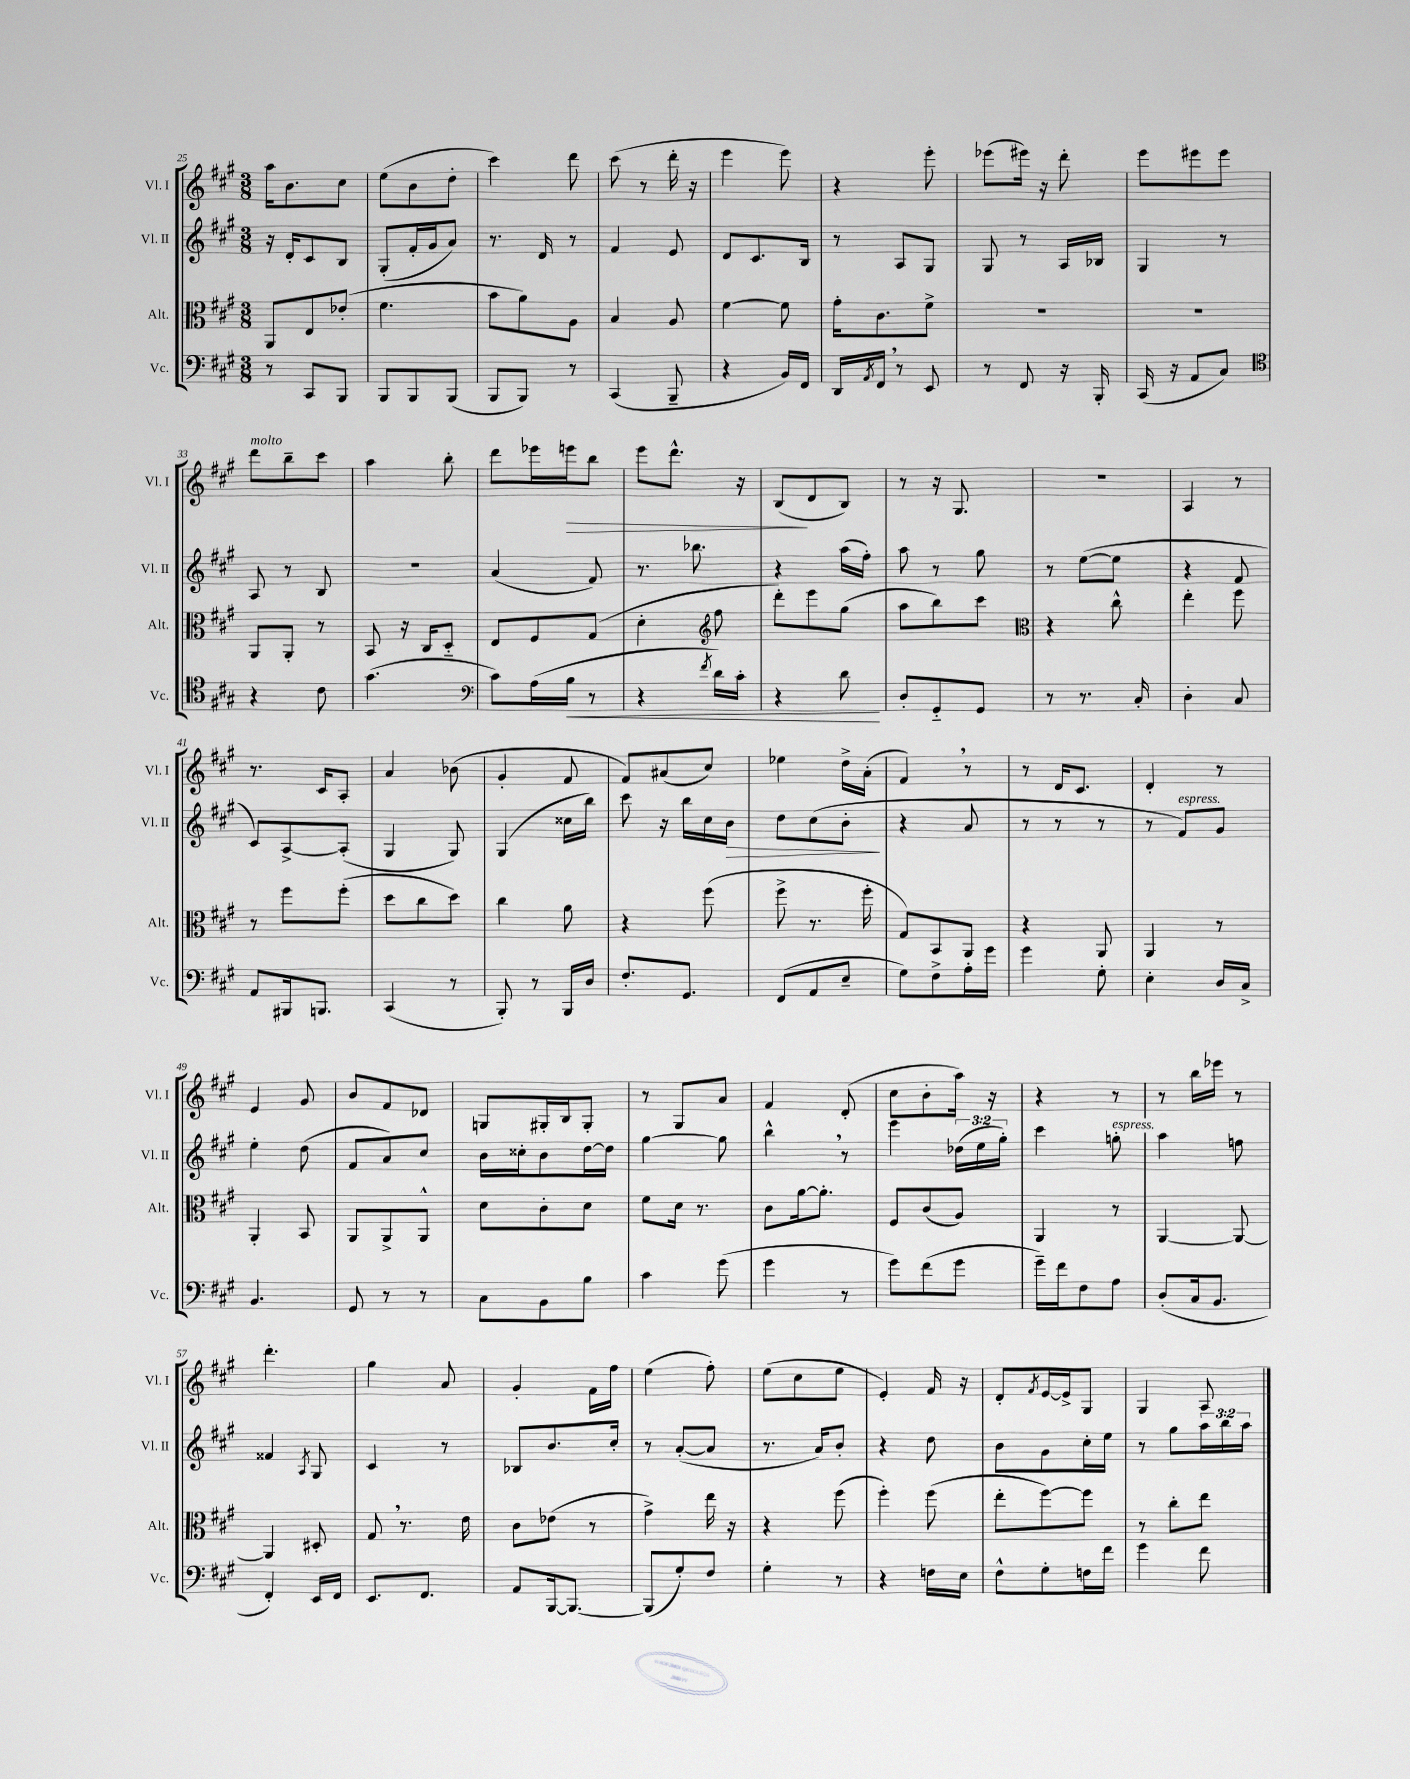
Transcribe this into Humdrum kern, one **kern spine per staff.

**kern	**dynam	**kern	**kern	**dynam	**kern	**dynam
*part4	*part4	*part3	*part2	*part2	*part1	*part1
*staff4	*staff4	*staff3	*staff2	*staff2	*staff1	*staff1
*I"Vc.	*	*I"Alt.	*I"Vl. II	*	*I"Vl. I	*
*I'Vc.	*	*I'Alt.	*I'Vl. II	*	*I'Vl. I	*
*clefF4	*	*clefC3	*clefG2	*	*clefG2	*
*k[f#c#g#]	*	*k[f#c#g#]	*k[f#c#g#]	*	*k[f#c#g#]	*
*M3/8	*	*M3/8	*M3/8	*	*M3/8	*
=25	=25	=25	=25	=25	=25	=25
8r	.	8AA/L	16r	.	16aa\KL	.
.	.	.	16d'/KL	.	8.b\	.
8CC#/L	.	8E/	8c#/	.	.	.
8BBB/J	.	(8e-X'/J	8B/J	.	8cc#\J	.
=26	=26	=26	=26	=26	=26	=26
8BBB/L	.	4.f#\	(8G#'/L	.	(8ee\L	.
8BBB/	.	.	16f#'/L	.	8b\	.
.	.	.	16g#/J	.	.	.
(8BBB/J	.	.	8a/J)	.	8dd'\J	.
=27	=27	=27	=27	=27	=27	=27
8BBB/L	.	8b\L	8.r	.	4ccc#\)	.
8BBB/J)	.	8a\)	.	.	.	.
.	.	.	16d/	.	.	.
8r	.	8A\J	8r	.	8ddd\	.
=28	=28	=28	=28	=28	=28	=28
(4CC#/	.	4B/	4f#/	.	(8ccc#\	.
.	.	.	.	.	8r	.
8BBB~/	.	8A/	8e/	.	16ddd'\	.
.	.	.	.	.	16r	.
=29	=29	=29	=29	=29	=29	=29
4r	.	[4f#\	8d/L	.	4eee\	.
.	.	.	8.c#/	.	.	.
16BB/LL)	.	8f#\]	.	.	8eee\)	.
16FF#/JJ	.	.	16B/Jk	.	.	.
=30	=30	=30	=30	=30	=30	=30
16DD/LL	.	16g#'\KL	8r	.	4r	.
8qAA/	.	.	.	.	.	.
16FF#,/JJ	.	8.c#\	.	.	.	.
8r	.	.	8A/L	.	.	.
8EE/	.	8f#^\J	8G#/J	.	8eee'\	.
=31	=31	=31	=31	=31	=31	=31
8r	.	4.r	8G#/	.	(8eee-X\L	.
8FF#/	.	.	8r	.	16eee#X\Jk)	.
.	.	.	.	.	16r	.
16r	.	.	16A/LL	.	8ddd'\	.
16BBB'/	.	.	16B-X/JJ	.	.	.
=32	=32	=32	=32	=32	=32	=32
(16CC#/	.	4.r	4G#/	.	8eee\L	.
16r	.	.	.	.	.	.
8AA/L	.	.	.	.	8eee#X\	.
8C#/J)	.	.	8r	.	8eee#\J	.
!!LO:LB:g=z
=33	=33	=33	=33	=33	=33	=33
*clefC4	*	*	*	*	*	*
!	!	!	!	!	!LO:TX:a:i:t=molto	!
4r	.	8AA/L	8A/	.	8ddd\L	.
.	.	8AA'/J	8r	.	8bb~\	.
8c#\	.	8r	8B/	.	8ccc#\J	.
=34	=34	=34	=34	=34	=34	=34
(4.g#\	.	8BB/	4.r	.	4aa\	.
.	.	16r	.	.	.	.
.	.	16C#/KL	.	.	.	.
.	.	8D/J	.	.	8bb'\	.
=35	=35	=35	=35	=35	=35	=35
*clefF4	*	*	*	*	*	*
8c#\L)	.	8E/L	(4a/	.	8ddd\L	.
(16A\L	.	8F#/	.	.	16eee-X\L	.
!	!LO:HP:b	!	!	!	!	!LO:HP:b
16B\JJ	<	.	.	.	16eeen\J	>
8r	.	(8G#/J	8f#/)	.	8bb\J	.
=36	=36	=36	=36	=36	=36	=36
4r	.	4d'\	8.r	.	8eee\L	.
.	.	.	.	.	8.ddd^^\J	.
.	.	.	8.bb-X\	.	.	.
8qf#/	.	.	.	.	.	.
*	*	*clefG2	*	*	*	*
16d\LL)	.	8ff#\	.	.	.	.
16c#'\JJ	.	.	.	.	16r	.
=37	=37	=37	=37	=37	=37	=37
4r	.	8ddd'\L)	4r	.	(8B/L	.
.	.	8eee\	.	.	8d/	]
8d\	.	(8gg#\J	(16aa\LL	.	8B/J)	.
.	.	.	16ff#'\JJ)	.	.	.
.	[	.	.	.	.	.
=38	=38	=38	=38	=38	=38	=38
8D'/L	.	8aa\L	8aa\	.	8r	.
8GG#/	.	8bb\)	8r	.	16r	.
.	.	.	.	.	8.G#/	.
8GG#/J	.	8ccc#\J	8gg#\	.	.	.
=39	=39	=39	=39	=39	=39	=39
*	*	*clefC3	*	*	*	*
8r	.	4r	8r	.	4.r	.
8.r	.	.	([8ee\L	.	.	.
.	.	8cc#^^\	8ee\J]	.	.	.
16C#'/	.	.	.	.	.	.
=40	=40	=40	=40	=40	=40	=40
4D'\	.	4ee'\	4r	.	4A/	.
8C#/	.	8ff#\	8f#/	.	8r	.
!!LO:LB:g=z
=41	=41	=41	=41	=41	=41	=41
8AA/L	.	8r	8c#/L)	.	8.r	.
16BBB#X/k	.	8ff#\L	[8A^/	.	.	.
8.BBBn/J	.	.	.	.	16c#/KL	.
.	.	(8ff#'\J	(8A'/J]	.	8A'/J	.
=42	=42	=42	=42	=42	=42	=42
(4CC#/	.	8dd\L	4G#/	.	4a/	.
.	.	8cc#\	.	.	.	.
8r	.	8dd\J)	8G#/)	.	(8b-X\	.
=43	=43	=43	=43	=43	=43	=43
8BBB'/)	.	4cc#\	(4G#/	.	4g#'/	.
8r	.	.	.	.	.	.
16BBB/LL	.	8a\	16cc##X\LL	.	8f#/	.
16D/JJ	.	.	16bb\JJ)	.	.	.
=44	=44	=44	=44	=44	=44	=44
8.F#'/L	.	4r	8ccc#\	.	8f#/L)	.
.	.	.	16r	.	(8a#X/	.
8.GG#/J	.	.	16bb\LL	.	.	.
.	.	(8ff#\	16cc#\	.	8cc#/J)	.
!	!	!	!	!LO:HP:b	!	!
.	.	.	16b\JJ	>	.	.
=45	=45	=45	=45	=45	=45	=45
(8FF#/L	.	8ff#^\	8dd\L	.	4ee-X\	.
8AA/	.	8.r	(8cc#\	.	.	.
8E~/J	.	.	8b'\J	.	16dd^\LL	.
.	.	16ff#'\	.	.	(16a'\JJ	.
.	.	.	.	]	.	.
=46	=46	=46	=46	=46	=46	=46
8G#\L)	.	8G#/L)	4r	.	4f#,/)	.
8F#^\	.	8BB/	.	.	.	.
16A'\L	.	8AA/J	8a/	.	8r	.
16g#\JJ	.	.	.	.	.	.
=47	=47	=47	=47	=47	=47	=47
4g#\	.	4r	8r	.	8r	.
.	.	.	8r	.	16d/KL	.
.	.	.	.	.	8.c#/J	.
8G#'\	.	8AA/	8r	.	.	.
=48	=48	=48	=48	=48	=48	=48
4E'\	.	4AA/	8r	.	4d'/	.
!	!	!	!LO:TX:a:i:t=espress.	!	!	!
.	.	.	8f#/L)	.	.	.
16D/LL	.	8r	8g#/J	.	8r	.
16C#^/JJ	.	.	.	.	.	.
!!LO:LB:g=z
=49	=49	=49	=49	=49	=49	=49
4.BB/	.	4AA'/	4ee'\	.	4e/	.
.	.	8BB/	(8dd\	.	8g#/	.
=50	=50	=50	=50	=50	=50	=50
8GG#/	.	8AA/L	8f#/L	.	8b/L	.
8r	.	8AA^/	8a/)	.	8f#/	.
8r	.	8AA^^/J	8cc#/J	.	8d-X/J	.
=51	=51	=51	=51	=51	=51	=51
8C#\L	.	8d\L	16b\LL	.	8Gn/L	.
.	.	.	16cc##X'\J	.	.	.
8BB\	.	8c#'\	8b\	.	16G#X'/L	.
.	.	.	.	.	16B/J	.
8B\J	.	8d\J	[16dd\L	.	8G#'/J	.
.	.	.	16dd\JJ]	.	.	.
=52	=52	=52	=52	=52	=52	=52
4c#\	.	8f#\L	[4gg#\	.	8r	.
.	.	16d\Jk	.	.	8G#/L	.
.	.	8.r	.	.	.	.
(8g#\	.	.	8gg#\]	.	8a/J	.
=53	=53	=53	=53	=53	=53	=53
4g#\	.	8c#\L	4bb^^,\	.	4f#/	.
.	.	[16a\k	.	.	.	.
.	.	8.a'\J]	.	.	.	.
8r	.	.	8r	.	(8d'/	.
=54	=54	=54	=54	=54	=54	=54
8g#\L)	.	8F#/L	4eee\	.	8cc#\L	.
(8f#\	.	(8c#/	.	.	8b'\	.
8g#\J	.	8A/J)	(24dd-X\LL	.	16aa\Jk)	.
.	.	.	24ee\	.	.	.
.	.	.	.	.	16r	.
.	.	.	24gg#'\JJ)	.	.	.
=55	=55	=55	=55	=55	=55	=55
16g#~\LL)	.	4AA/	4ccc#\	.	4r	.
16f#\J	.	.	.	.	.	.
8F#\	.	.	.	.	.	.
!	!	!	!LO:TX:a:i:t=espress.	!	!	!
8A\J	.	8r	8ggn'\	.	8r	.
=56	=56	=56	=56	=56	=56	=56
(8D'/L	.	[4AA/	4aa\	.	8r	.
16C#/k	.	.	.	.	16bb\LL	.
8.BB/J	.	.	.	.	16eee-X\JJ	.
.	.	8AA/_	8ffn\	.	8r	.
!!LO:LB:g=z
=57	=57	=57	=57	=57	=57	=57
4FF#'/)	.	4AA/]	4f##X/	.	4.ddd'\	.
.	.	.	8qA/	.	.	.
16EE/LL	.	8D#X'/	8G#/	.	.	.
16FF#/JJ	.	.	.	.	.	.
=58	=58	=58	=58	=58	=58	=58
8.EE/L	.	8G#,/	4c#/	.	4gg#\	.
.	.	8.r	.	.	.	.
8.FF#/J	.	.	.	.	.	.
.	.	.	8r	.	8a/	.
.	.	16e\	.	.	.	.
=59	=59	=59	=59	=59	=59	=59
8AA/L	.	8c#\L	8B-X/L	.	4g#'/	.
[16BBB/k	.	(8e-X\J	8.b/	.	.	.
8.BBB/J_	.	.	.	.	.	.
.	.	8r	.	.	16f#\LL	.
.	.	.	16cc#'/Jk	.	16ff#\JJ	.
=60	=60	=60	=60	=60	=60	=60
(8BBB/L]	.	4g#^\)	8r	.	(4ee\	.
8G#'/)	.	.	([8a'/L	.	.	.
8F#/J	.	16ee\	8a/J]	.	8ff#'\)	.
.	.	16r	.	.	.	.
=61	=61	=61	=61	=61	=61	=61
4G#'\	.	4r	8.r	.	(8ee\L	.
.	.	.	.	.	8cc#\	.
.	.	.	16a/KL)	.	.	.
8r	.	(8ff#\	8b'/J	.	8ee\J	.
=62	=62	=62	=62	=62	=62	=62
4r	.	4ff#'\)	4r	.	4e'/)	.
16Fn\LL	.	(8ff#\	8dd\	.	16f#/	.
16E\JJ	.	.	.	.	16r	.
=63	=63	=63	=63	=63	=63	=63
8F#^^\L	.	8ee'\L	8b\L	.	8d'/L	.
.	.	.	.	.	8qf#/	.
8G#'\	.	[8ff#\)	8g#\	.	[16e/L	.
.	.	.	.	.	16e^/J]	.
16Fn\L	.	8ff#\J]	16cc#'\L	.	8G#/J	.
16f#\JJ	.	.	16ee\JJ	.	.	.
=64	=64	=64	=64	=64	=64	=64
4g#\	.	8r	8r	.	4G#/	.
.	.	8cc#'\L	8gg#\L	.	.	.
8f#\	.	8ee\J	24aa\L	.	8A/	.
.	.	.	24bb\	.	.	.
.	.	.	24aa\JJ	.	.	.
==	==	==	==	==	==	==
*-	*-	*-	*-	*-	*-	*-
